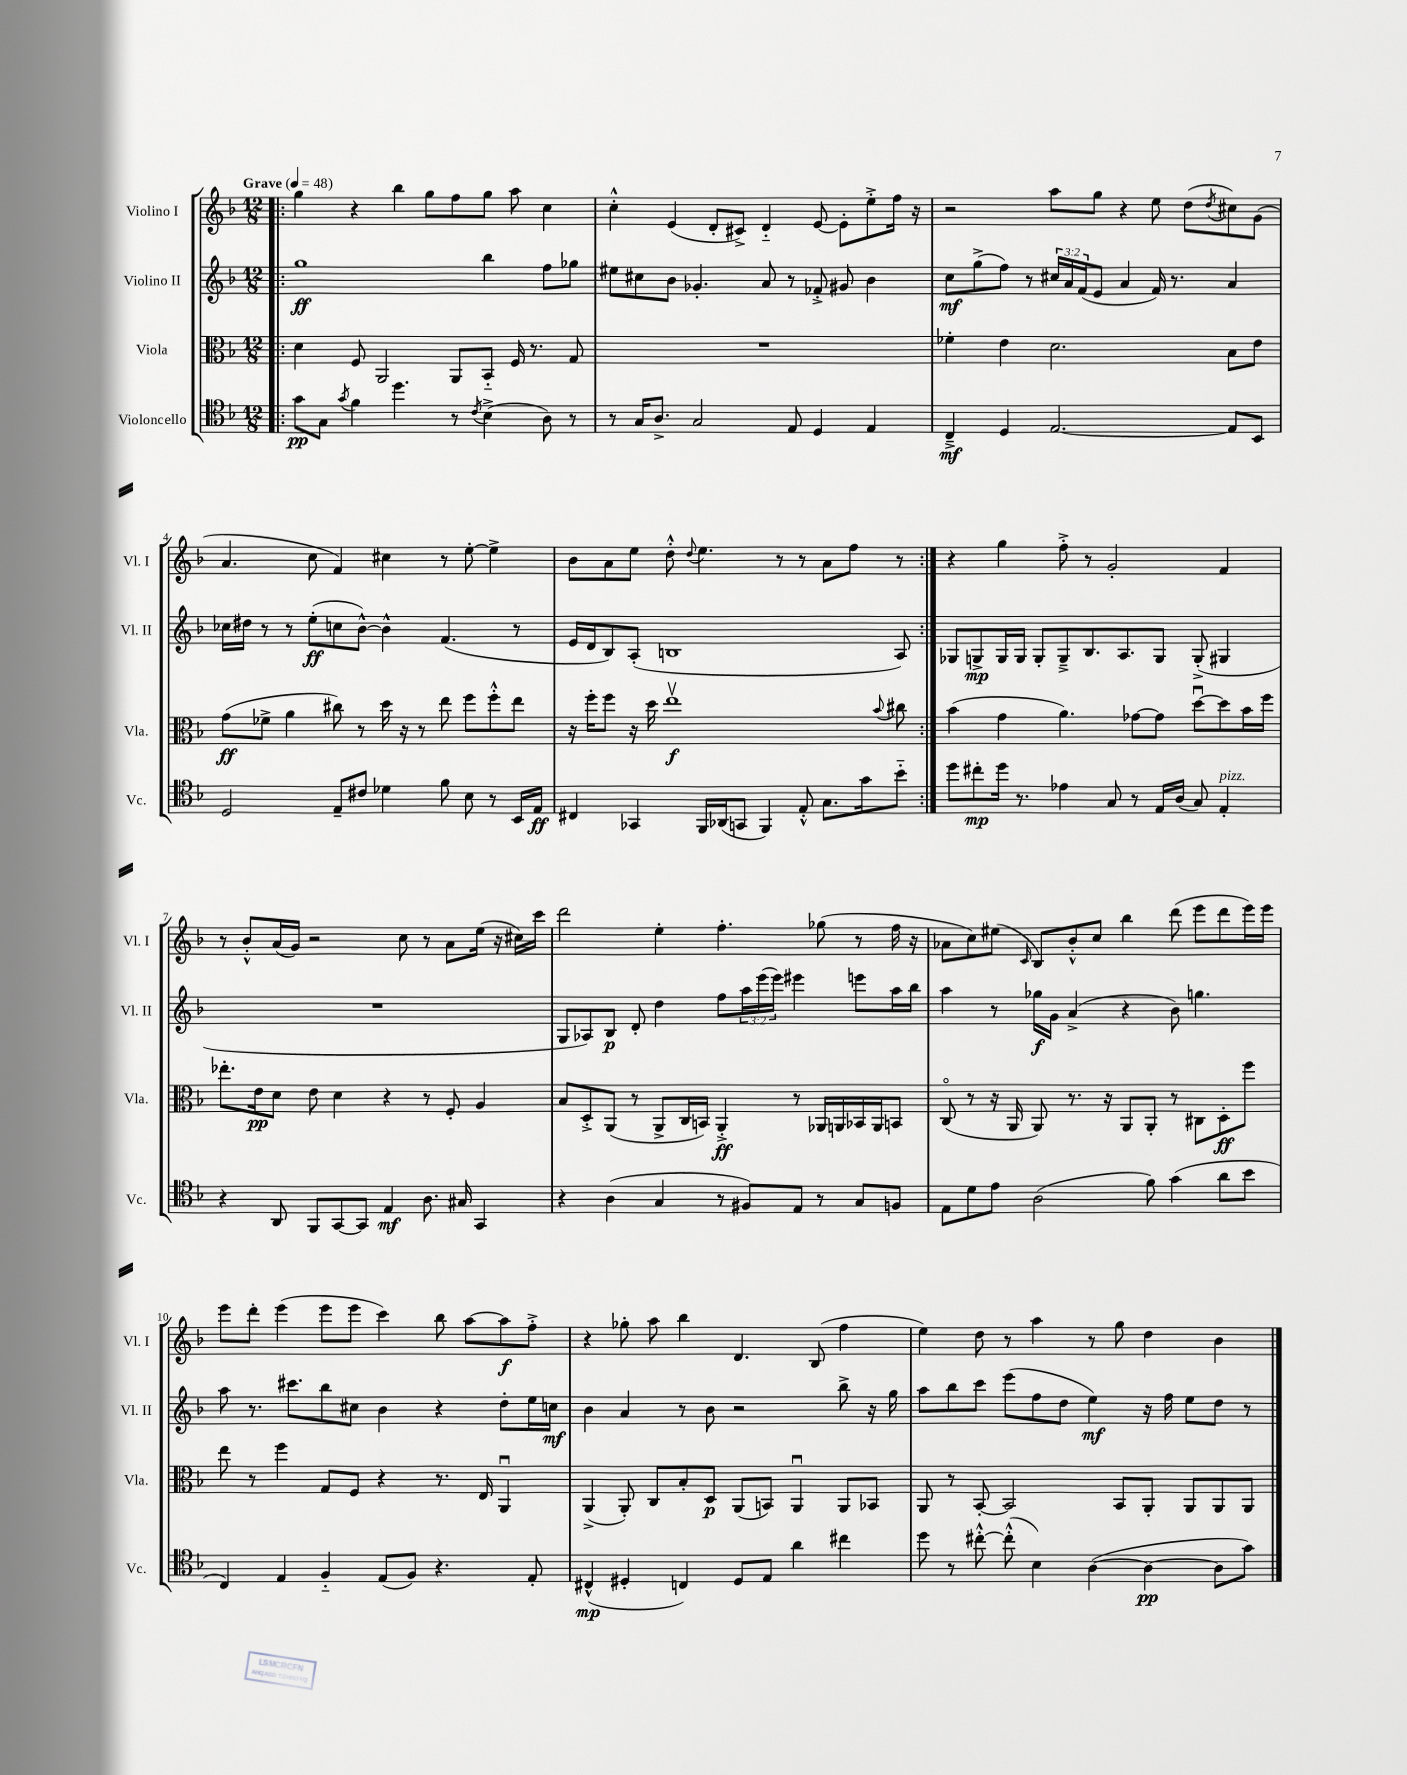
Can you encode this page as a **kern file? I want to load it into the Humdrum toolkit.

**kern	**dynam	**kern	**dynam	**kern	**dynam	**kern	**dynam
*part4	*part4	*part3	*part3	*part2	*part2	*part1	*part1
*staff4	*staff4	*staff3	*staff3	*staff2	*staff2	*staff1	*staff1
*I"Violoncello	*	*I"Viola	*	*I"Violino II	*	*I"Violino I	*
*I'Vc.	*	*I'Vla.	*	*I'Vl. II	*	*I'Vl. I	*
*clefC4	*	*clefC3	*	*clefG2	*	*clefG2	*
*k[b-]	*	*k[b-]	*	*k[b-]	*	*k[b-]	*
*M12/8	*	*M12/8	*	*M12/8	*	*M12/8	*
*MM48	*	*MM48	*	*MM48	*	*MM48	*
=1!|:	=1!|:	=1!|:	=1!|:	=1!|:	=1!|:	=1!|:	=1!|:
!	!	!	!	!	!	!LO:TX:a:B:t=Grave	!
8g\L	pp	4d\	.	1gg	ff	4gg\	.
8G\J	.	.	.	.	.	.	.
8qg/	.	.	.	.	.	.	.
4f\	.	8F/	.	.	.	4r	.
.	.	2AA/	.	.	.	.	.
4.dd\	.	.	.	.	.	4bb-\	.
.	.	.	.	.	.	8gg\L	.
8r	.	8AA/L	.	.	.	8ff\	.
8qc/	.	.	.	.	.	.	.
(4B-^\	.	8BB-/J	.	4bb-\	.	8gg\J	.
.	.	16F/	.	.	.	8aa\	.
.	.	8.r	.	.	.	.	.
8A\)	.	.	.	8ff\L	.	4cc\	.
8r	.	8G/	.	8gg-X\J	.	.	.
=2	=2	=2	=2	=2	=2	=2	=2
8r	.	1.r	.	8ee#X\L	.	4cc'^^\	.
16G/KL	.	.	.	8cc#X\	.	.	.
8.A^/J	.	.	.	.	.	.	.
.	.	.	.	8b-\J	.	(4e/	.
2G/	.	.	.	4.g-X'/	.	.	.
.	.	.	.	.	.	8d'/L	.
.	.	.	.	.	.	8c#X^/J)	.
.	.	.	.	8a/	.	4d/	.
8E/	.	.	.	8r	.	.	.
4D/	.	.	.	8f-X'^/	.	[8e/	.
.	.	.	.	8g#X/	.	8e'\L]	.
4E/	.	.	.	4b-\	.	8ee'^\	.
.	.	.	.	.	.	16ff\Jk	.
.	.	.	.	.	.	16r	.
=3	=3	=3	=3	=3	=3	=3	=3
4C~^/	mf	4f-X'\	.	8cc\L	mf	2r	.
.	.	.	.	(8gg^\	.	.	.
4D/	.	4e\	.	8ff\J)	.	.	.
.	.	.	.	8r	.	.	.
[2.E/	.	2.d\	.	24cc#X/LL	.	8aa\L	.
.	.	.	.	24a/	.	.	.
.	.	.	.	(24f/J	.	.	.
.	.	.	.	8e/J	.	8gg\J	.
.	.	.	.	4a/	.	4r	.
.	.	.	.	16f/)	.	8ee\	.
.	.	.	.	8.r	.	.	.
.	.	.	.	.	.	(8dd\L	.
.	.	.	.	.	.	8qdd/	.
8E/L]	.	8B-\L	.	4a/	.	8cc#X\)	.
8BB-/J	.	8e\J	.	.	.	(8g\J	.
!!LO:LB:g=z
=4	=4	=4	=4	=4	=4	=4	=4
2D/	.	(8g\L	ff	16cc-X\LL	.	4.a/	.
.	.	.	.	16dd#X\JJ	.	.	.
.	.	8f-X^\J	.	8r	.	.	.
.	.	4a\	.	8r	.	.	.
.	.	.	.	(8ee'\L	ff	8cc\	.
8E~/L	.	8cc#X\)	.	8ccn\	.	4f/)	.
8c#X/J	.	8r	.	[8b-^^\J)	.	.	.
4d-X\	.	16dd\	.	4b-^^\]	.	4cc#X\	.
.	.	16r	.	.	.	.	.
.	.	8r	.	.	.	.	.
8f\	.	8ee\	.	(4.f/	.	8r	.
8B-\	.	8ff\L	.	.	.	[8ee'\	.
8r	.	8ff'^^\	.	.	.	4ee^\]	.
16BB-/LL	.	8ee\J	.	8r	.	.	.
16E/JJ	ff	.	.	.	.	.	.
=5	=5	=5	=5	=5	=5	=5	=5
4C#X/	.	16r	.	16e/LL	.	8b-\L	.
.	.	16ff'\KL	.	16d/J	.	.	.
.	.	8ff\J	.	8B-/)	.	8a\	.
4GG-X/	.	16r	.	(8A'/J	.	8ee\J	.
.	.	16dd\	.	.	.	.	.
.	.	1eev	f	1Bn	.	8dd'^^\	.
.	.	.	.	.	.	8qqdd/	.
16FF/LL	.	.	.	.	.	4.ee\	.
(16AA-X/J	.	.	.	.	.	.	.
8GGn/J	.	.	.	.	.	.	.
4FF/)	.	.	.	.	.	.	.
.	.	.	.	.	.	8r	.
8E'^^/	.	.	.	.	.	8r	.
8.G\L	.	.	.	.	.	8a\L	.
.	.	.	.	.	.	8ff\J	.
16g\k	.	.	.	.	.	.	.
.	.	8qqb-/	.	.	.	.	.
8b-\J	.	8cc#X\	.	8A/)	.	8r	.
=6:|!	=6:|!	=6:|!	=6:|!	=6:|!	=6:|!	=6:|!	=6:|!
8dd\L	.	(4b-\	.	8G-X/L	.	4r	.
8cc#X'\	mp	.	.	8Gn^/	mp	.	.
16dd\Jk	.	4g\	.	16G/L	.	4gg\	.
8.r	.	.	.	16G/JJ	.	.	.
.	.	.	.	8G'/L	.	.	.
4e-X\	.	4.a\)	.	8G~^/	.	8ff'^\	.
.	.	.	.	8.B-/	.	8r	.
8G/	.	.	.	.	.	2g'/	.
.	.	.	.	8.A/	.	.	.
8r	.	[8g-X\L	.	.	.	.	.
16E/LL	.	8g-\J]	.	8G/J	.	.	.
(16A/JJ	.	.	.	.	.	.	.
8G/)	.	[8ddu\L	.	(8G'^/	.	.	.
!LO:TX:a:i:t=pizz.	!	!	!	!	!	!	!
4E'/	.	8dd\]	.	4G#X/	.	4f/	.
.	.	16b-\L	.	.	.	.	.
.	.	16ff\JJ	.	.	.	.	.
!!LO:LB:g=z
=7	=7	=7	=7	=7	=7	=7	=7
4r	.	8.ee-X'\L	.	1.r	.	8r	.
.	.	.	.	.	.	8b-'^^/L	.
.	.	16e\k	pp	.	.	.	.
8AA/	.	8d\J	.	.	.	(16a/L	.
.	.	.	.	.	.	16g/JJ)	.
8FF/L	.	8e\	.	.	.	2r	.
[8GG/	.	4d\	.	.	.	.	.
8GG/J]	.	.	.	.	.	.	.
4E/	mf	4r	.	.	.	.	.
.	.	.	.	.	.	8cc\	.
8.A\	.	8r	.	.	.	8r	.
.	.	8F'/	.	.	.	8a\L	.
16G#X/	.	.	.	.	.	.	.
4GG/	.	4A/	.	.	.	(16ee\Jk	.
.	.	.	.	.	.	16r	.
.	.	.	.	.	.	16cc#X\LL)	.
.	.	.	.	.	.	16ccc\JJ	.
=8	=8	=8	=8	=8	=8	=8	=8
4r	.	8B-/L	.	8G/L	.	2ddd\	.
.	.	8D'^/	.	8A-X/)	.	.	.
(4A\	.	(8AA/J	.	8B-/J	p	.	.
.	.	8r	.	8d'/	.	.	.
4G/	.	8AA^/L	.	4dd\	.	4ee'\	.
.	.	16C/L	.	.	.	.	.
.	.	16BBn/JJ)	.	.	.	.	.
8r	.	4AA'^/	ff	8ff\L	.	4.ff'\	.
8F#X/L)	.	.	.	24aa\L	.	.	.
.	.	.	.	(24eee\	.	.	.
.	.	.	.	24eee\JJ)	.	.	.
8E/J	.	8r	.	4eee#X\	.	.	.
8r	.	16AA-X/LL	.	.	.	(8gg-X\	.
.	.	16AAn/	.	.	.	.	.
8G/L	.	16BB-X/	.	8eeen\L	.	8r	.
.	.	16AA/J	.	.	.	.	.
8Fn/J	.	8BBn/J	.	16aa\L	.	16ff\	.
.	.	.	.	16bb-\JJ	.	16r	.
=9	=9	=9	=9	=9	=9	=9	=9
8E\L	.	(8C/	.	4aa\	.	8a-X\L	.
8d\	.	8r	.	.	.	8cc\)	.
8e\J	.	16r	.	8r	.	(8ee#X\J	.
.	.	16AA/	.	.	.	.	.
.	.	.	.	.	.	16qqc/	.
(2A\	.	8AA/)	.	16gg-X\LL	f	8B-/L)	.
.	.	.	.	16g\JJ	.	.	.
.	.	8.r	.	(4a^/	.	8b-'^^/	.
.	.	.	.	.	.	8cc/J	.
.	.	16r	.	.	.	.	.
.	.	8AA/L	.	4r	.	4bb-\	.
8f\)	.	8AA'/J	.	.	.	.	.
(4g\	.	8r	.	8b-\)	.	(8ddd\	.
.	.	8C#X\L	.	4.ggn\	.	8eee\L	.
8a\L	.	8D'\	ff	.	.	8ddd\	.
8b-\J	.	8ff\J	.	.	.	16eee\L)	.
.	.	.	.	.	.	16eee\JJ	.
!!LO:LB:g=z
=10	=10	=10	=10	=10	=10	=10	=10
4C/)	.	8ee\	.	8aa\	.	8eee\L	.
.	.	8r	.	8.r	.	8ddd'\J	.
4E/	.	4ff\	.	.	.	(4eee\	.
.	.	.	.	8.ccc#X\L	.	.	.
4F/	.	8G/L	.	8bb-\	.	8eee\L	.
.	.	8F/J	.	8cc#X\J	.	8eee\J	.
(8E/L	.	4r	.	4b-\	.	4ccc\)	.
8F/J)	.	.	.	.	.	.	.
4.r	.	8.r	.	4r	.	8bb-\	.
.	.	.	.	.	.	[8aa\L	.
.	.	16E/	.	.	.	.	.
.	.	4AAu/	.	8dd'\L	.	8aa\]	f
8E'/	.	.	.	16ee\L	.	8ff'^\J	.
.	.	.	.	16ccn\JJ	mf	.	.
=11	=11	=11	=11	=11	=11	=11	=11
(4C#X^^/	mp	(4AA^/	.	4b-\	.	4r	.
4D#X'/	.	8AA'/)	.	4a/	.	8gg-X'\	.
.	.	8C/L	.	.	.	8aa\	.
4Cn/)	.	8B-'/	.	8r	.	4bb-\	.
.	.	8D/J	p	8b-\	.	.	.
8D#/L	.	(8AA/L	.	2r	.	4.d/	.
8E/J	.	8BBn/J)	.	.	.	.	.
4a\	.	4AAu/	.	.	.	.	.
.	.	.	.	.	.	(8B-/	.
4cc#X\	.	8AA/L	.	8bb-^\	.	4ff\	.
.	.	8BB-X/J	.	16r	.	.	.
.	.	.	.	16gg\	.	.	.
=12	=12	=12	=12	=12	=12	=12	=12
8dd\	.	8AA/	.	8aa\L	.	4ee\)	.
8r	.	8r	.	8bb-\	.	.	.
[8cc#X'^^\	.	[8BB-'/	.	8ccc\J	.	8dd\	.
(8cc#'^^\]	.	2BB-/]	.	(8eee\L	.	8r	.
4B-\)	.	.	.	8ff\	.	4aa\	.
.	.	.	.	8dd\J	.	.	.
([4A\	.	.	.	4ee\)	mf	8r	.
.	.	8BB-/L	.	.	.	8gg\	.
4A\_	pp	8AA'/J	.	16r	.	4dd\	.
.	.	.	.	16ff\	.	.	.
.	.	8AA/L	.	8ee\L	.	.	.
8A\L]	.	8AA/	.	8dd\J	.	4b-\	.
8g\J)	.	8AA/J	.	8r	.	.	.
==	==	==	==	==	==	==	==
*-	*-	*-	*-	*-	*-	*-	*-
